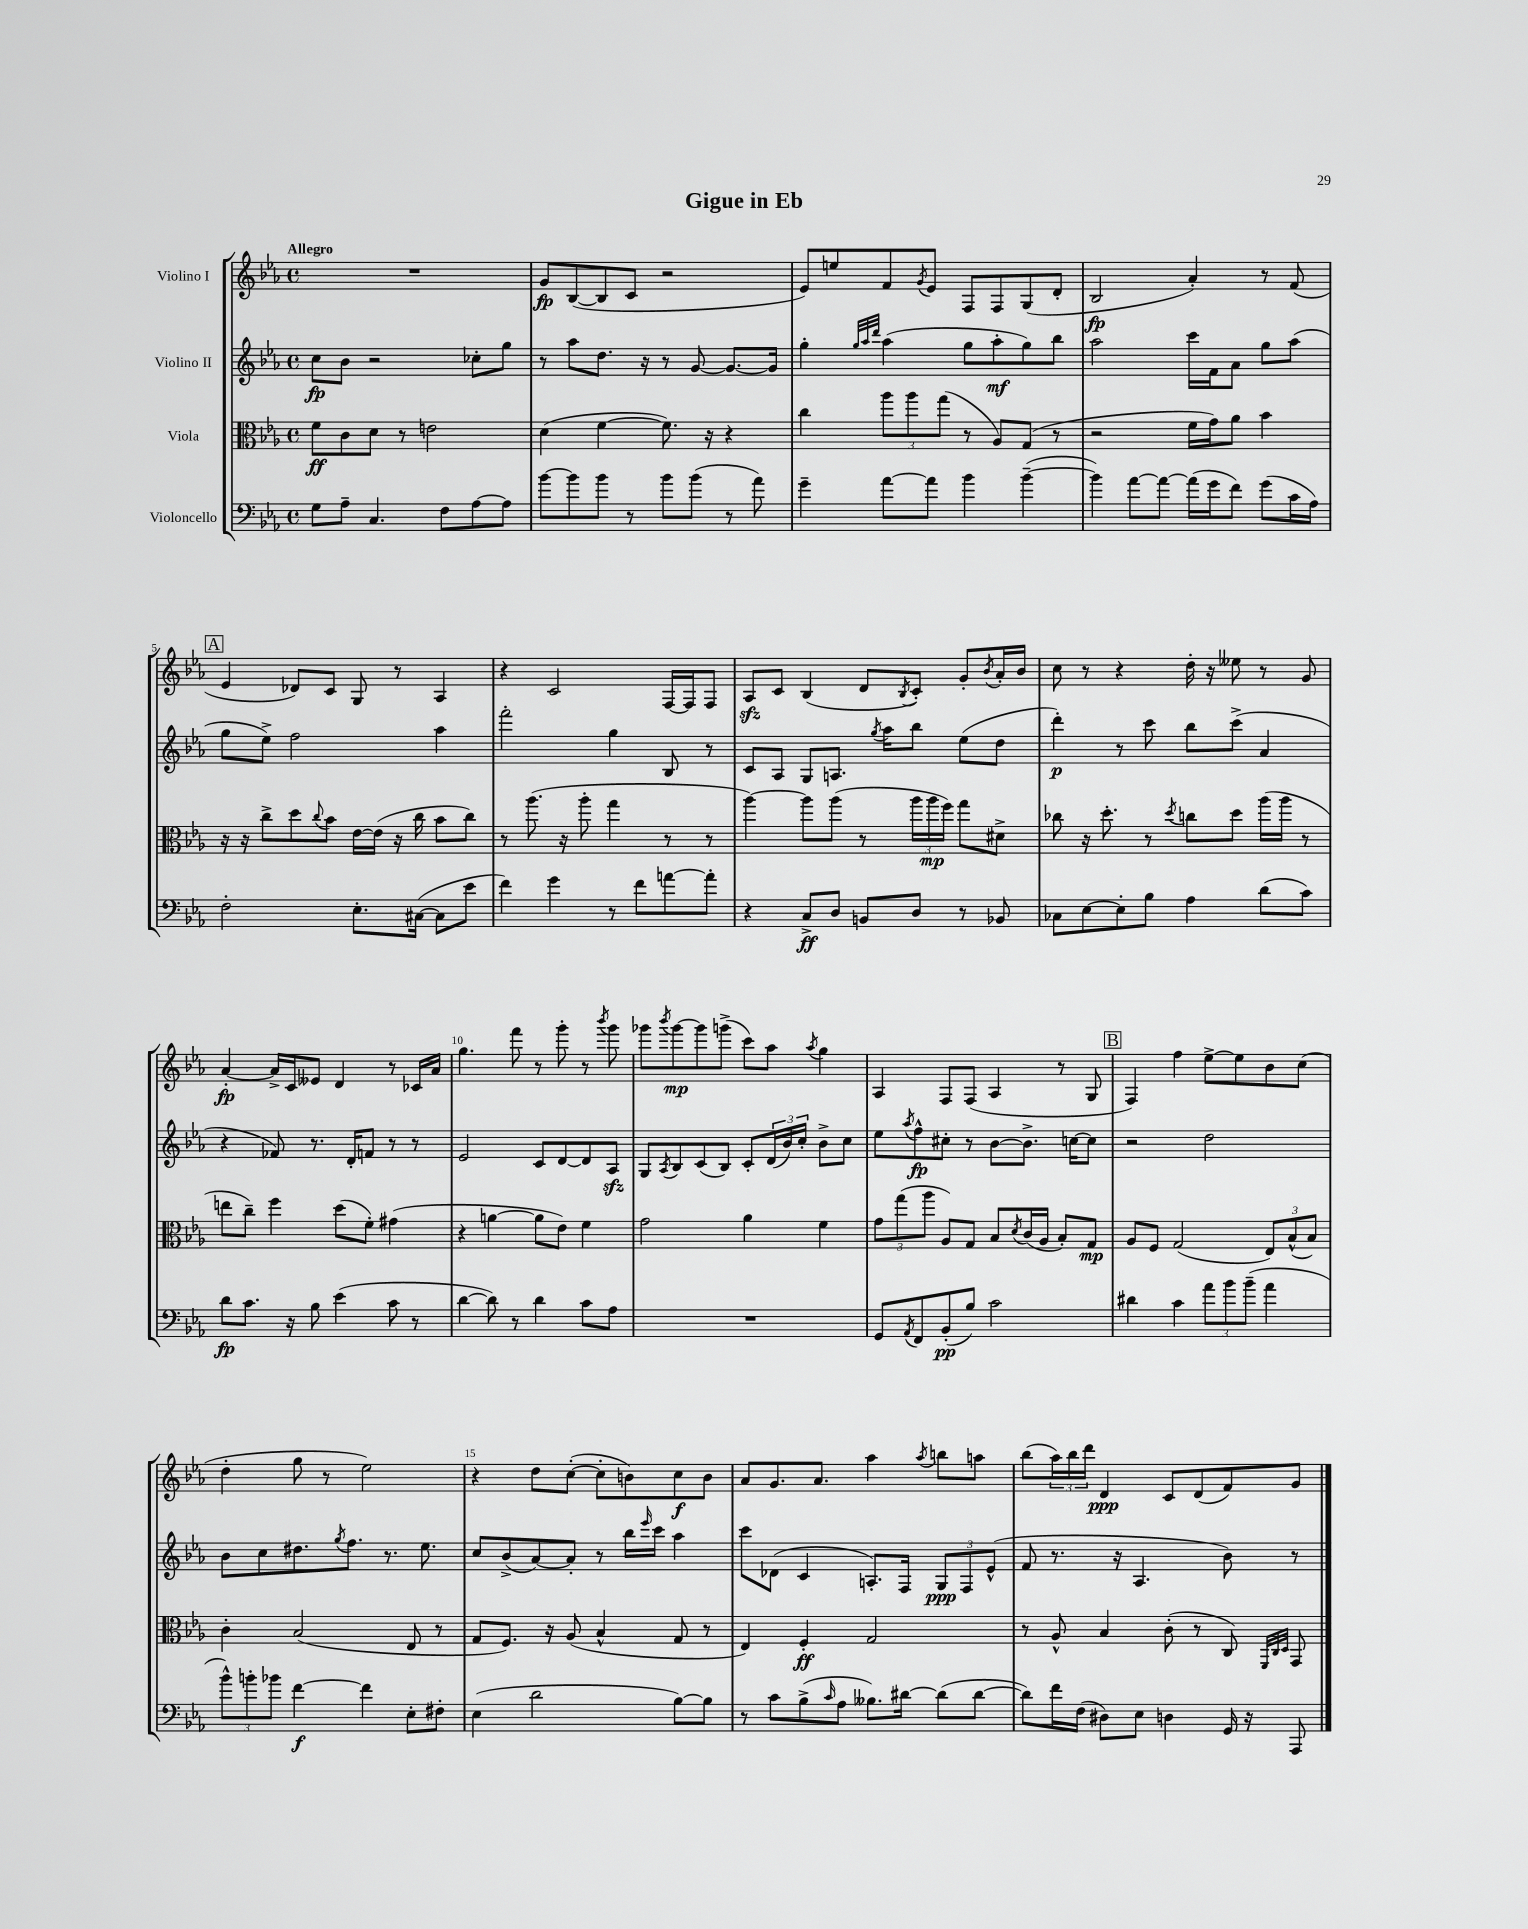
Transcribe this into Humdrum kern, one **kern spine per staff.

**kern	**kern	**kern	**kern
*staff4	*staff3	*staff2	*staff1
*clefF4	*clefC3	*clefG2	*clefG2
*k[b-e-a-]	*k[b-e-a-]	*k[b-e-a-]	*k[b-e-a-]
*M4/4	*M4/4	*M4/4	*M4/4
*met(c)	*met(c)	*met(c)	*met(c)
8G	8f	8cc	1r
8A-~	8c	8b-	.
4.C	8d	2r	.
.	8r	.	.
.	2e	.	.
8F	.	.	.
[8A-	.	8cc-'	.
8A-]	.	8gg	.
=	=	=	=
[8b-	(4d	8r	8g
8b-]	.	8aa-	([8B-
8b-	[4f	8.dd	8B-]
8r	.	.	8c
.	.	16r	.
8b-	8.f])	8r	2r
(8b-	.	[8g	.
.	16r	.	.
8r	4r	8.g_	.
8a-)	.	.	.
.	.	16g]	.
=	=	=	=
4g~	4cc	4gg'	8e-)
.	.	.	8ee
.	.	32qqgg	.
.	.	32qqaa-	.
.	.	32qqddd	.
[8a-	12aa-	(4aa-	8f
.	12aa-	.	.
.	.	.	8qg
8a-]	.	.	8e-
.	(12gg	.	.
4b-	8r	8gg	8F
.	8A-)	8aa-'	8F
([4b-~	(8G	8gg)	(8G
.	8r	8bb-	8d'
=	=	=	=
4b-])	2r	2aa-	2B-
[8a-	.	.	.
8a-_	.	.	.
(16a-]	16f	16ccc	4a-')
16g	16g)	16f	.
8f)	8a-	8a-	.
(8g	4b-	8gg	8r
16c	.	(8aa-	(8f
16A-)	.	.	.
=	=	=	=
2F'	16r	8gg	4e-
.	16r	.	.
.	8cc^	8ee-^)	.
.	8dd	2ff	8d-)
.	8qqcc	.	.
.	8b-	.	8c
8.E-'	[16e-	.	8G
.	(16e-]	.	.
.	16r	.	8r
([16C#	16cc	.	.
8C#]	8b-	4aa-	4A-
8e-	8cc)	.	.
=	=	=	=
4f)	8r	2fff'	4r
.	(8.aa-	.	.
4g	.	.	2c
.	16r	.	.
.	8aa-'	.	.
8r	4gg	4gg	.
8f	.	.	.
[8a	8r	8B-	[16F
.	.	.	16F]
8a']	8r	8r	8F
=	=	=	=
4r	[4aa-)	8c	8A-
.	.	8A-	8c
8C^	8aa-]	8G	(4B-
8D	(8aa-	8.A	.
8BB	8r	.	8d
.	.	8qgg	.
.	.	16aa-	.
.	.	.	8qB-
8D	24aa-	8bb-	8c')
.	24aa-	.	.
.	24ff)	.	.
8r	8gg	(8ee-	8g'
.	.	.	8qb-
8BB-	8d#^	8dd	16a-'
.	.	.	16b-
=	=	=	=
8C-	8cc-	4ddd')	8cc
[8E-	16r	.	8r
.	8.dd'	.	.
8E-']	.	8r	4r
8B-	8r	8ccc	.
.	8qdd	.	.
4A-	8cc	8bb-	16dd'
.	.	.	16r
.	8dd	(8ccc^	8ee--
(8d	(16aa-	4a-	8r
.	16aa-	.	.
8c)	8r	.	8g
=	=	=	=
8d	8ee	4r	[4a-'
8.c	8cc~)	.	.
.	4ff	8f-)	16a-^]
16r	.	.	16c
8B-	.	8.r	8e--
(4e-	(8dd	.	4d
.	.	16d'	.
.	8f')	8f	.
8c	(4g#	8r	8r
8r	.	8r	16c-
.	.	.	16a-
=	=	=	=
[4d	4r	2e-	4.gg
8d])	[4a	.	.
8r	.	.	8fff
4d	8a]	8c	8r
.	8e-)	[8d	8ggg'
8c	4f	8d]	8r
.	.	.	8qbbb-
8A-	.	8A-	8ggg
=	=	=	=
1r	2g	8G	8ggg-
.	.	8qA-	8qbbb-
.	.	8B-	[8ggg-
.	.	(8c	8ggg-]
.	.	8B-)	(8ggg^
.	4a-	8c'	8ccc)
.	.	(24d	8aa-
.	.	24b-)	.
.	.	24cc'	.
.	.	.	8qaa-
.	4f	8b-^	4gg
.	.	8cc	.
=	=	=	=
8GG	12g	8ee-	4A-
.	(12gg	.	.
8qAA-	.	8qaa-	.
8FF	.	8ff^^	.
.	12aa-	.	.
(8BB-'	8A-)	8cc#'	8F
8B-)	8G	8r	(8F
2c	8B-	[8b-	4A-
.	8qd	.	.
.	(16c	8.b-^]	.
.	16A-	.	.
.	8B-')	.	8r
.	.	[16cc	.
.	8G	8cc]	8G
=	=	=	=
4d#	8A-	2r	4F)
.	8F	.	.
4c	(2G	.	4ff
12a-	.	2dd	[8ee-^
12b-	.	.	.
.	.	.	8ee-]
(12b-~	.	.	.
4a-	12E-)	.	8b-
.	(12B-^^	.	.
.	.	.	(8cc
.	12B-)	.	.
=	=	=	=
12b-^^)	4c'	8b-	4dd'
12b'	.	.	.
.	.	8cc	.
12b-	.	.	.
[4f	(2B-	8.dd#	8gg
.	.	.	8r
.	.	8qgg	.
.	.	8.ff	.
4f]	.	.	2ee-)
.	.	8.r	.
8E-'	8E-	.	.
.	.	8.ee-	.
8F#'	8r	.	.
=	=	=	=
(4E-	8G	8cc	4r
.	8.F)	(8b-^	.
2d	.	[8a-)	8dd
.	16r	.	.
.	(8A-	8a-']	([8cc'
.	4B-^^	8r	8cc']
.	.	16bb-	8b)
.	.	16qqeee-	.
.	.	16ccc	.
[8B-)	8G	4aa-	8cc
8B-]	8r	.	8b
=	=	=	=
8r	4E-)	8ccc	8a-
8c	.	(8d-	8.g
(8B-^	4F'	4c	.
.	.	.	8.a-
16qqc	.	.	.
8A-	.	.	.
8.B--)	2G	8.A')	4aa-
[16d#	.	16F	.
.	.	.	8qaa-
(8d#]	.	12G	8bb
.	.	12F	.
[8d#	.	.	8aa
.	.	(12e-^^	.
=	=	=	=
8d#])	8r	8f	(8bb-
16f	8A-^^	8.r	24aa-)
.	.	.	24bb-
(16F	.	.	.
.	.	.	24ddd
8D#)	4B-	.	4d
.	.	16r	.
8E-	.	4.A-	.
4D	(8c'	.	8c
.	8r	.	(8d
16GG	8C)	8b-)	8f)
16r	.	.	.
.	32qqFF	.	.
.	32qqC	.	.
.	32qqD	.	.
8AAA-	8GG	8r	8g
==	==	==	==
*-	*-	*-	*-
